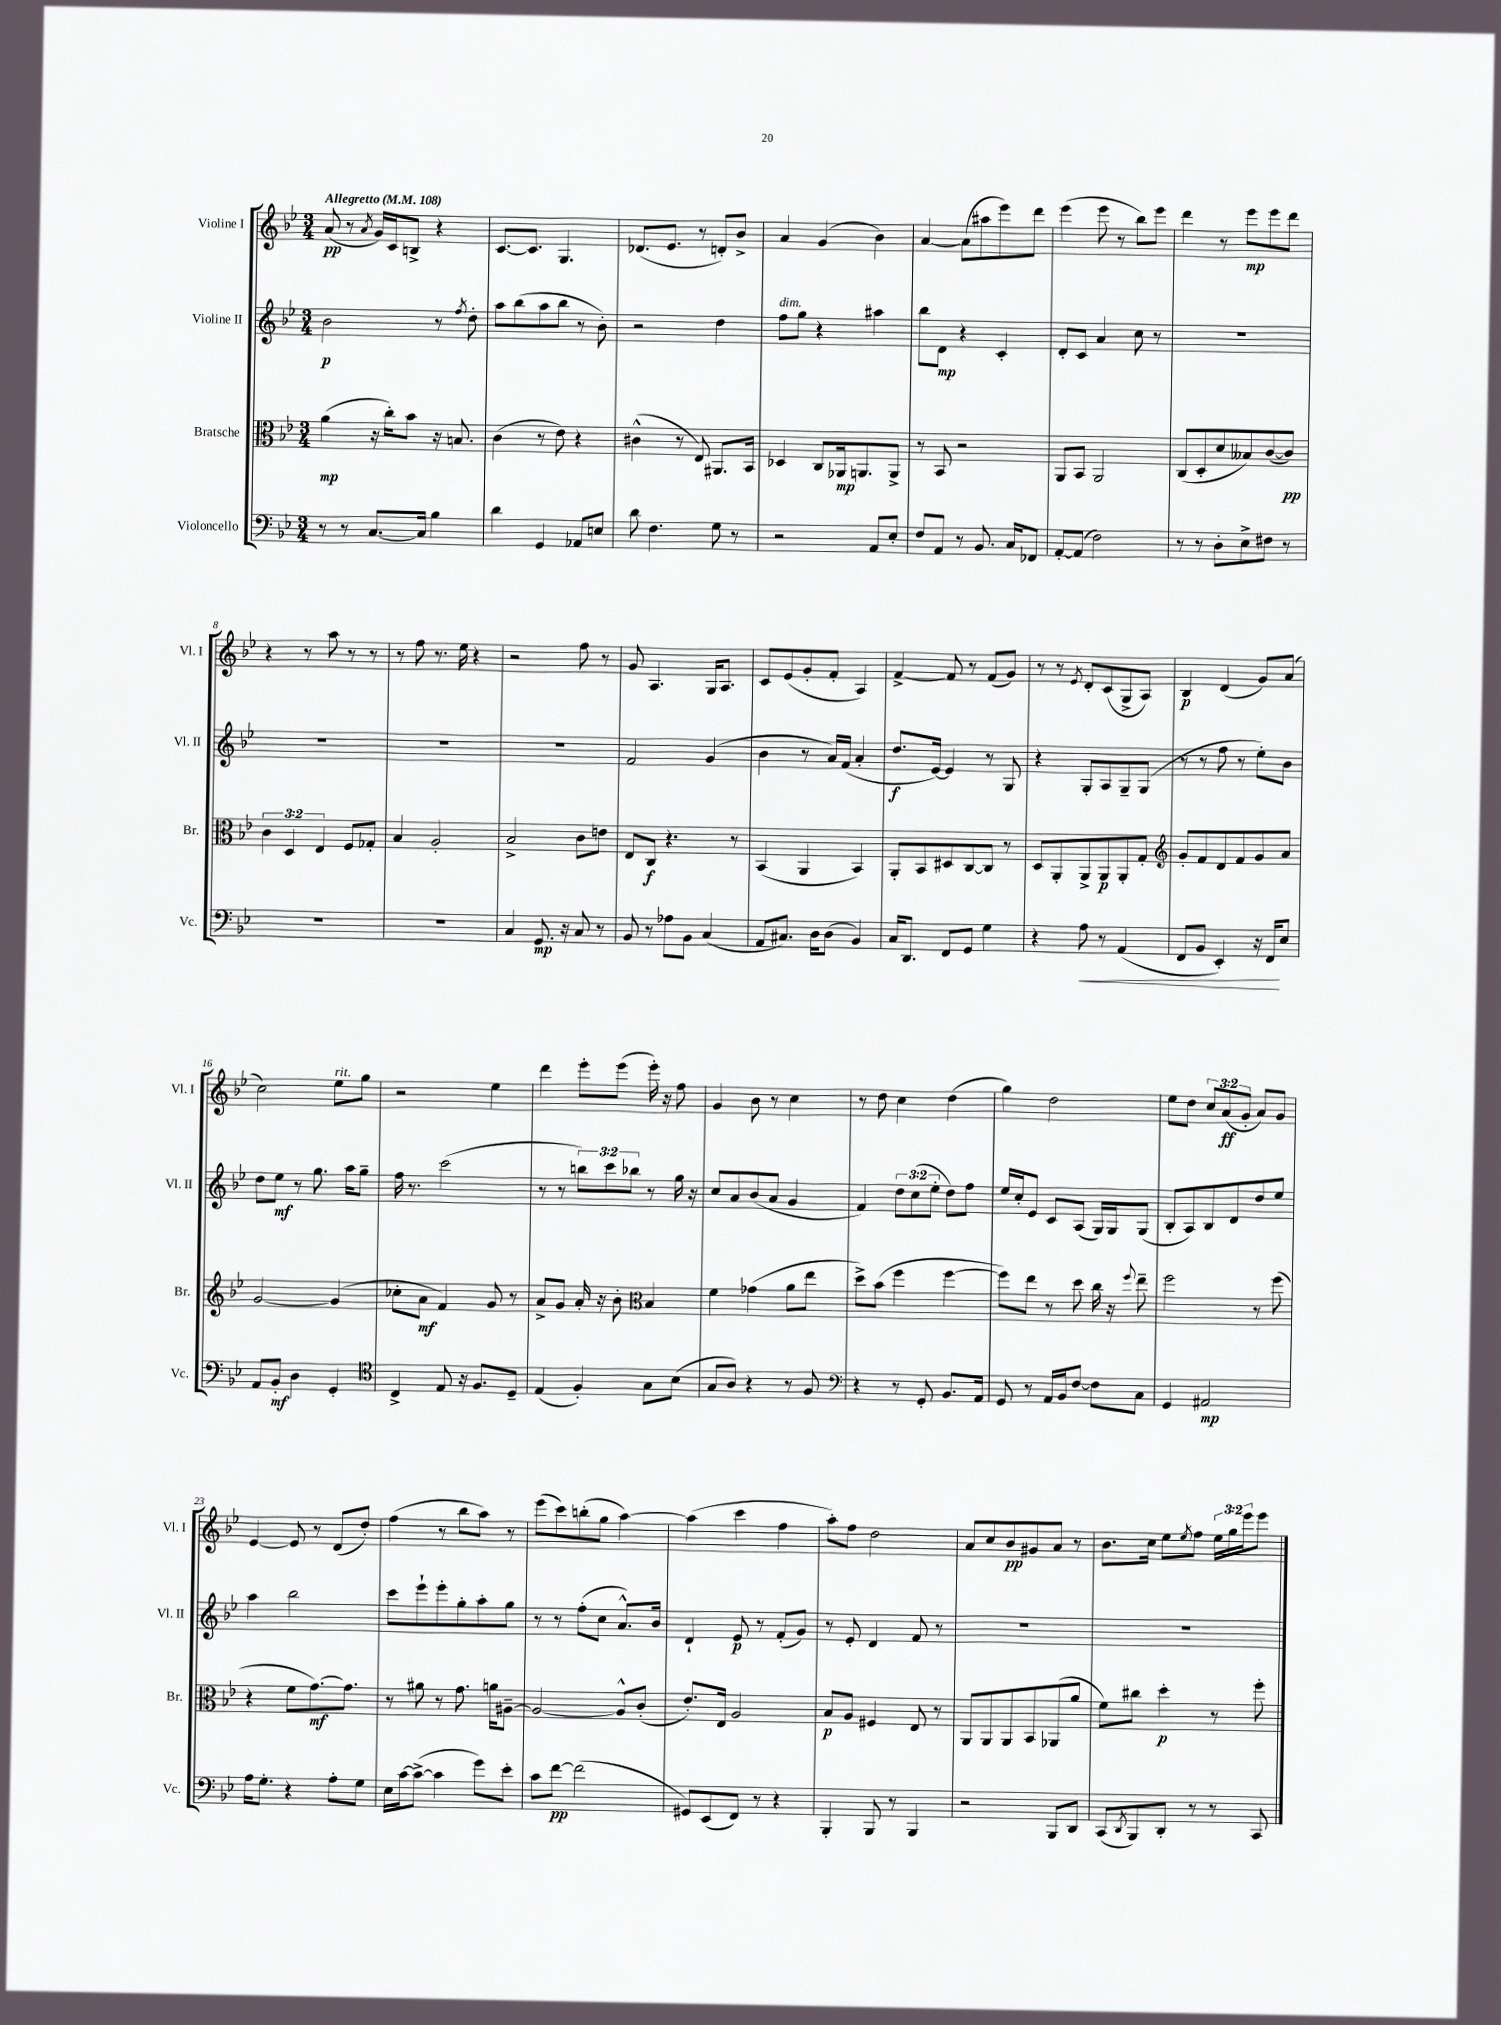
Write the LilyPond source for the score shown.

<<
\new StaffGroup <<
\new Staff = "s0" \with { instrumentName = "Violine I" shortInstrumentName = "Vl. I" } {
    \clef treble \key bes \major \numericTimeSignature \time 3/4 \override Staff.TupletNumber.text = #tuplet-number::calc-fraction-text \tempo "Allegretto" 4 = 108
    a'8\pp( r8 \acciaccatura { a'8 } g'16) c'16 b8-> r4 |
    c'8.~ c'8. g4. |
    des'8.( ees'8. r8 d'8-.) bes'8-> |
    a'4 g'4( bes'4) |
    a'4~ a'8( ais''8 ees'''8) d'''8 |
    ees'''4( ees'''8 r8 bes''8) ees'''8 |
    d'''4 r8 ees'''8\mp ees'''8 d'''8 |
    r4 r8 a''8 r8 r8 |
    r8 f''8 r8. ees''16 r4 |
    r2 f''8 r8 |
    g'8 a4. g16 a8. |
    c'8 ees'8( g'8-. f'8-. a4) |
    f'4~-> f'8 r8 f'8( g'8) |
    r8 r8 \acciaccatura { ees'8 } d'8-. c'8( g8-> a8) |
    bes4\p d'4( g'8) a'8( |
    c''2) ees''8^\markup { \italic "rit." } g''8 |
    r2 ees''4 |
    d'''4 ees'''8-. ees'''8( ees'''16-.) r16 f''8 |
    g'4 bes'8 r8 c''4 |
    r8 d''8 c''4 d''4( |
    g''4) d''2 |
    ees''8 d''8 \tuplet 3/2 { c''8 a'8\ff( g'8-. } a'8) g'8 |
    ees'4~ ees'8 r8 d'8( d''8-.) |
    f''4( r8 bes''8 a''8) r8 |
    ees'''8( c'''8) b''8-.( g''8 a''4~) |
    a''4( c'''4 f''4 |
    a''8-.) f''8 d''2 |
    a'8 c''8 bes'8\pp gis'8 a'8 r8 |
    bes'8. c''16 ees''8 \acciaccatura { ees''8 } f''8 \tuplet 3/2 { ees''16 g''16 ees'''16 } ees'''8 \bar "|." |
}
\new Staff = "s1" \with { instrumentName = "Violine II" shortInstrumentName = "Vl. II" } {
    \clef treble \key bes \major \numericTimeSignature \time 3/4 \override Staff.TupletNumber.text = #tuplet-number::calc-fraction-text
    bes'2\p r8 \acciaccatura { f''8 } d''8-. |
    a''8 bes''8( a''8 bes''8 r8 bes'8-.) |
    r2 d''4 |
    f''8^\markup { \italic "dim." } g''8 r4 ais''4 |
    bes''8 d'8\mp r4 c'4-. |
    d'8-. c'8 a'4 c''8 r8 |
    R2. |
    R2. |
    R2. |
    R2. |
    f'2 g'4( |
    bes'4 r8 a'16) f'16( a'4-. |
    d''8.\f ees'16~) ees'4 r8 g8 |
    r4 g8-. a8 g8-- g8( |
    r8 r8 f''8 r8 ees''8-.) bes'8 |
    d''8 ees''8\mf r8 g''8. a''16 g''8-- |
    f''16 r8. c'''2( |
    r8 r8 \tuplet 3/2 { b''8) c'''8 bes''8 } r8 g''16 r16 |
    c''8 a'8 bes'8( a'8 g'4 |
    f'4) \tuplet 3/2 { d''8 c''8( ees''8-. } d''8) f''8 |
    ees''16 c''16-. ees'8 c'8 a8( g16) g16 g8( |
    bes8-. a8) bes8 d'8 d''8 ees''8 |
    a''4 bes''2 |
    c'''8 ees'''8-! ees'''8-. g''8-. a''8-. g''8 |
    r8 r8 f''8-.( c''8 a'8.-^) bes'16 |
    d'4-! ees'8\p r8 f'8-.( g'8) |
    r8 ees'8-. d'4 f'8 r8 |
    R2. |
    R2. \bar "|." |
}
\new Staff = "s2" \with { instrumentName = "Bratsche" shortInstrumentName = "Br." } {
    \clef alto \key bes \major \numericTimeSignature \time 3/4 \override Staff.TupletNumber.text = #tuplet-number::calc-fraction-text
    a'4\mp( r16 c''16-.) bes'8 r16 b8. |
    c'4( r8 ees'8) r4 |
    cis'4-^( r8 ees8) ais,8. bes,16 |
    des4 c8 aes,16\mp a,8. a,8-> |
    r8 bes,8 r2 |
    a,8 bes,8 a,2 |
    c8( d8-. d'8 beses8) c'8~( c'8\pp) |
    \tuplet 3/2 { c'4 d4 ees4 } f8 ges8-. |
    bes4 a2-. |
    bes2-> c'8 e'8 |
    ees8 c8\f r4. r8 |
    bes,4( a,4 bes,4) |
    a,8-. bes,8 dis8 c8~ c8 r8 |
    d8 a,8-. a,8-> a,8\p a,8-. g8-. |
    \clef treble g'8-. f'8 d'8 f'8 g'8 a'8 |
    g'2~ g'4( |
    ces''8-. a'8\mf f'4) g'8 r8 |
    a'8-> g'8 a'16-. r16 bes'8-. \clef alto bes4 |
    f'4 ges'4( a'8 ees''8 |
    d''8->) bes'8( f''4 f''4~ |
    f''8) ees''8 r8 d''8 c''16 r16 \appoggiatura { f''8 } ees''8-- |
    f''2 r8 f''8( |
    r4 f'8 g'8.~\mf) g'8. |
    r8 ais'8 r8 g'8. a'16 ais8~-- |
    ais2~ ais8-^ c'8-.( |
    ees'8.-.) ees16 a2 |
    bes8\p a8 fis4 ees8 r8 |
    a,8 a,8 a,8 bes,8 aes,8( a'8 |
    f'8) cis''8 d''4-.\p r8 f''8-. \bar "|." |
}
\new Staff = "s3" \with { instrumentName = "Violoncello" shortInstrumentName = "Vc." } {
    \clef bass \key bes \major \numericTimeSignature \time 3/4
    r8 r8 c8.~ c16 bes4 |
    d'4 g,4 aes,8 e8 |
    d'8 f4. g8 r8 |
    r2 a,8 ees8-. |
    f8 a,8 r8 bes,8. c16 fes,8 |
    a,8~-. a,8( f2) |
    r8 r8 d8-. ees8-> fis8 r8 |
    R2. |
    R2. |
    c4 g,8.\mp r16 c8 r8 |
    bes,8 r8 aes8 bes,8 c4( |
    a,8 cis8.) d16 d8( bes,4) |
    c16 d,8. f,8 g,8 g4 |
    r4 a8\< r8 a,4( |
    f,8 bes,8 ees,4-.) r16 f,16\! ees8 |
    a,8 bes,8-.\mf d4 g,4-. |
    \clef tenor c4-> ees8 r16 f8. d8-- |
    ees4( f4-.) g8 bes8( |
    g8 a8) r4 r8 f8 |
    \clef bass r4 r8 g,8-. bes,8. a,16 |
    g,8 r8 a,16 bes,16 f8~ f8 c8 |
    g,4 ais,2\mp |
    a16 g8.-. r4 a8-. g8 |
    ees16 c'16~ c'8~->( c'4 g'8) ees'8-. |
    c'8 f'8~\pp f'2( |
    gis,8) ees,8( f,8) r8 r4 |
    bes,,4-. bes,,8 r8 bes,,4 |
    r2 bes,,8 d,8 |
    c,8( \acciaccatura { d,8 } bes,,8) d,8-. r8 r8 c,8 \bar "|." |
}
>>
>>
